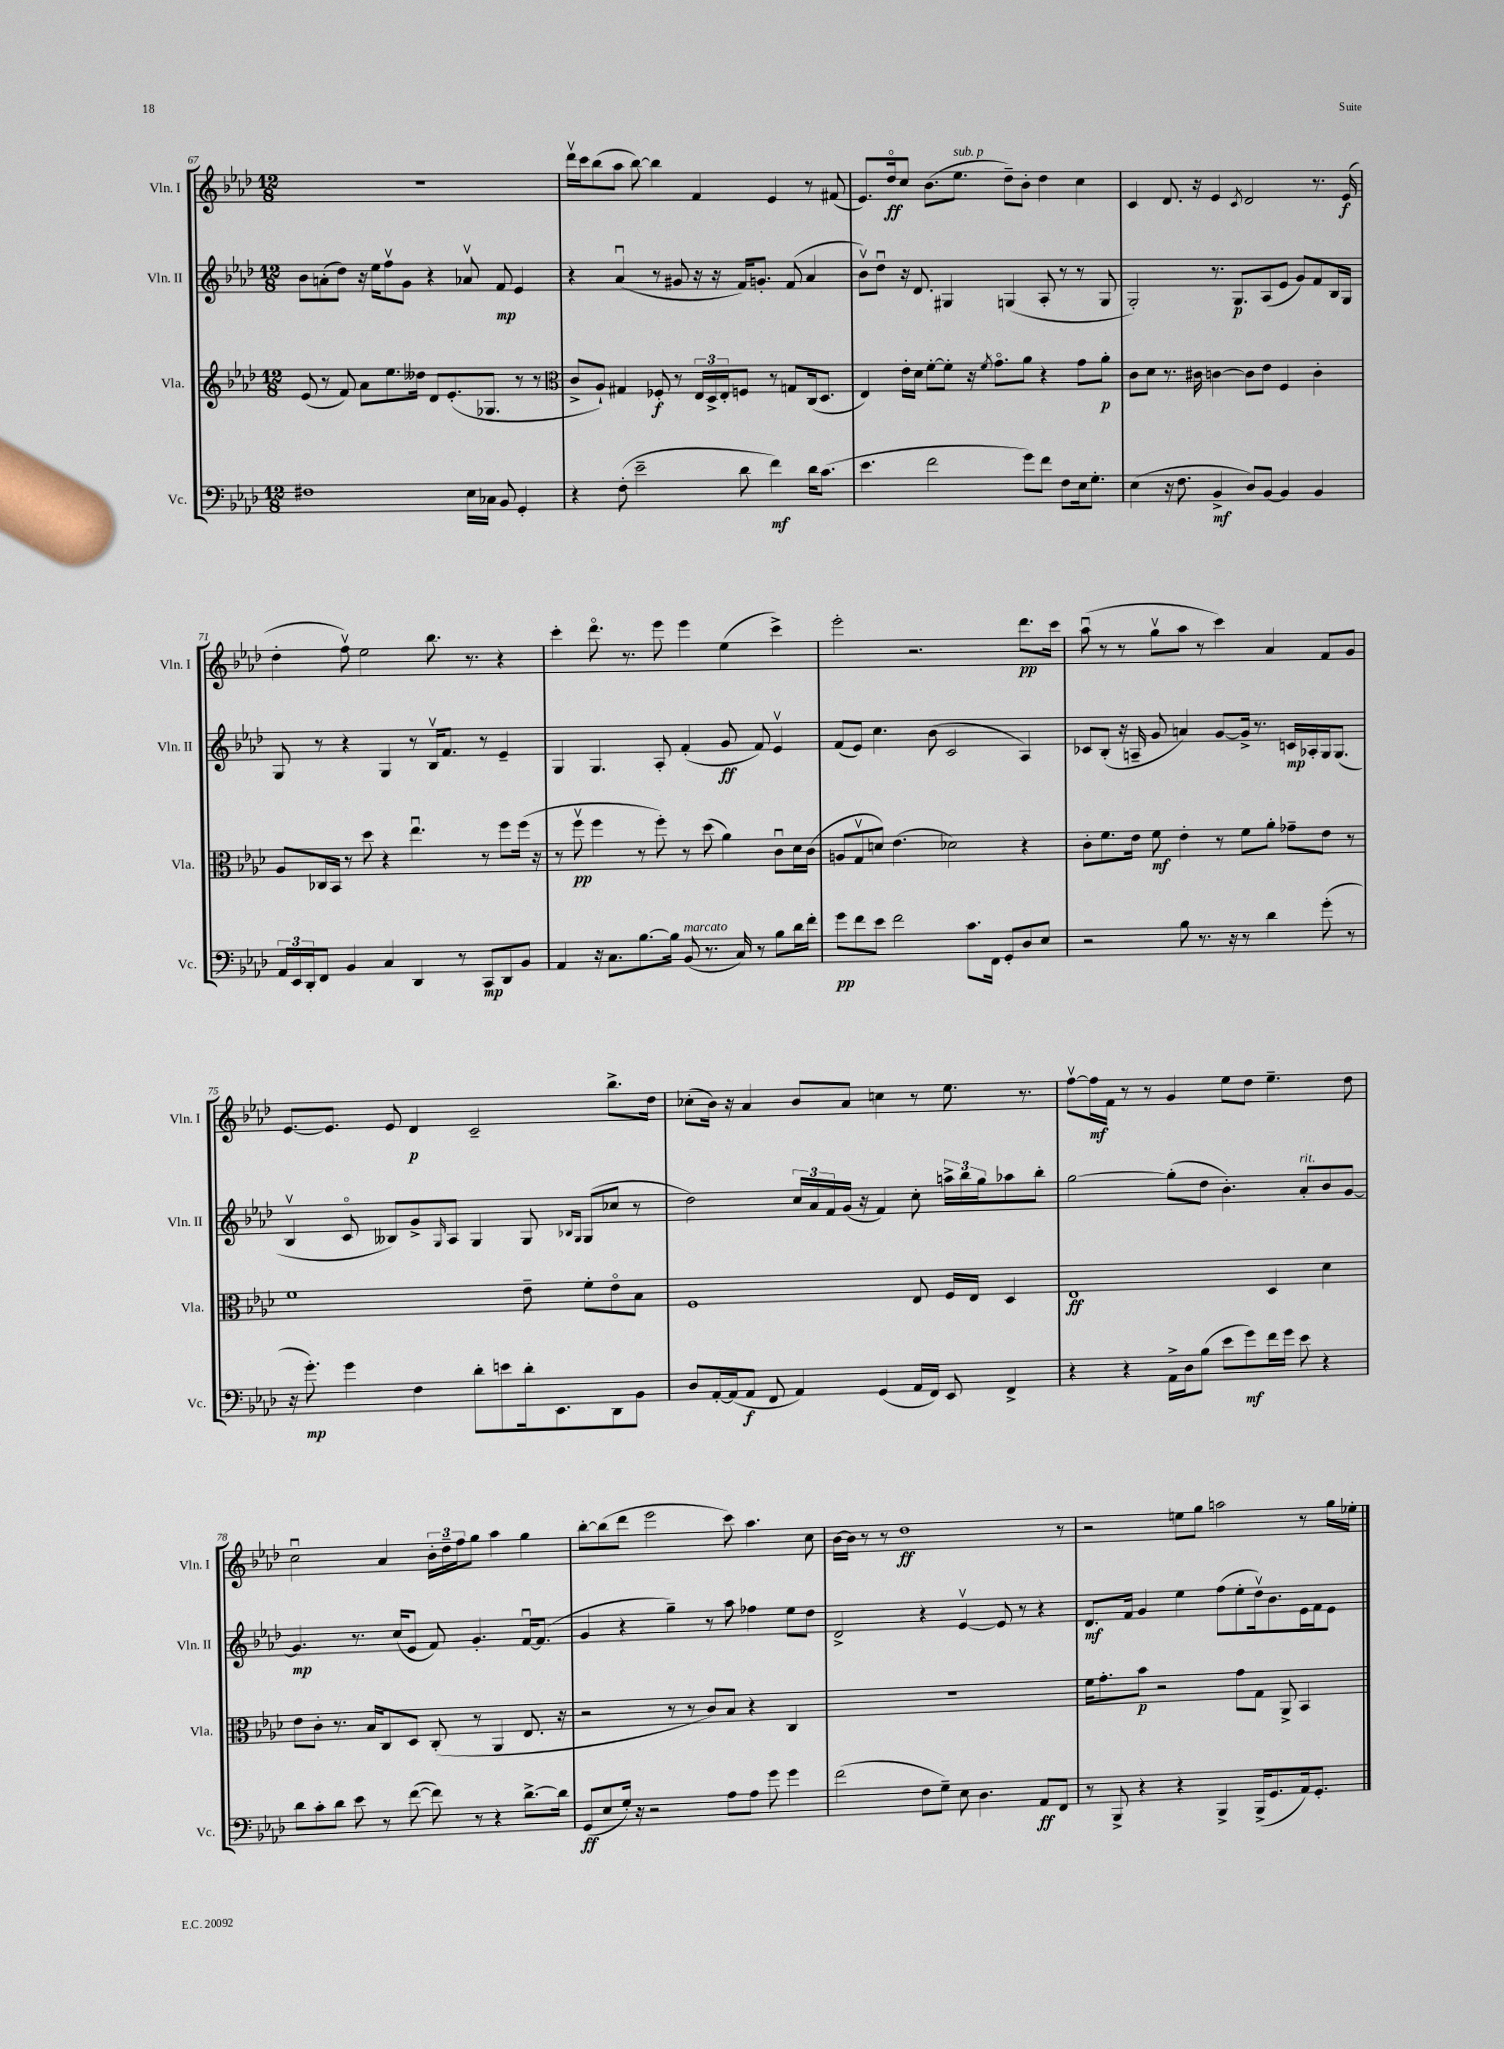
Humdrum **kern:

**kern	**dynam	**kern	**dynam	**kern	**dynam	**kern	**dynam
*part4	*part4	*part3	*part3	*part2	*part2	*part1	*part1
*staff4	*staff4	*staff3	*staff3	*staff2	*staff2	*staff1	*staff1
*I"Vc.	*	*I"Vla.	*	*I"Vln. II	*	*I"Vln. I	*
*I'Vc.	*	*I'Vla.	*	*I'Vln. II	*	*I'Vln. I	*
*clefF4	*	*clefG2	*	*clefG2	*	*clefG2	*
*k[b-e-a-d-]	*	*k[b-e-a-d-]	*	*k[b-e-a-d-]	*	*k[b-e-a-d-]	*
*M12/8	*	*M12/8	*	*M12/8	*	*M12/8	*
=67	=67	=67	=67	=67	=67	=67	=67
1F#X	.	(8e-/	.	8b-\L	.	1.r	.
.	.	8r	.	(8an'\	.	.	.
.	.	8f/)	.	8dd-\J)	.	.	.
.	.	8a-\L	.	16r	.	.	.
.	.	.	.	16ee-\KL	.	.	.
.	.	8.ee-\	.	8ffv\	.	.	.
.	.	.	.	8g\J	.	.	.
.	.	16dd--X\Jk	.	.	.	.	.
.	.	8d-/L	.	4r	.	.	.
.	.	(8.e-'/	.	.	.	.	.
16E-\LL	.	.	.	8a-Xv/	.	.	.
16C-X\JJ	.	8.G-X/J	.	.	.	.	.
8BB-/	.	.	.	8f/	mp	.	.
4GG'/	.	8r	.	4e-/	.	.	.
.	.	8r	.	.	.	.	.
=68	=68	=68	=68	=68	=68	=68	=68
*	*	*clefC3	*	*	*	*	*
4r	.	8c^/L	.	4r	.	16ddd-v\LL	.
.	.	.	.	.	.	16ccc\J	.
.	.	8A-`/J)	.	.	.	(8bb-\	.
(8F'\	.	4G#X/	.	(4a-u/	.	8aa-\J	.
2e-~\	.	.	.	.	.	[8bb-\)	.
.	.	8F-X'/	f	8r	.	4bb-\]	.
.	.	8r	.	8g#X/	.	.	.
.	.	24E-/LL	.	16r	.	4f/	.
.	.	24D-^/	.	.	.	.	.
.	.	.	.	16r	.	.	.
.	.	24E-'/J	.	.	.	.	.
8d-\	.	8Fn/J	.	16f/KL)	.	.	.
.	.	.	.	8.gn'/J	.	.	.
4f\)	mf	8r	.	.	.	4e-/	.
.	.	8Gn/L	.	(8f/	.	.	.
16d-\KL	.	(16C/k	.	4a-/	.	8r	.
(8.c\J	.	8.D-/J	.	.	.	.	.
.	.	.	.	.	.	(8f#X/	.
=69	=69	=69	=69	=69	=69	=69	=69
4.e-\	.	4E-/)	.	8b-v\L)	.	8.e-/L)	.
.	.	.	.	8dd-u\J	.	.	.
.	.	.	.	.	.	16dd-/k	ff
.	.	16e-'\LL	.	16r	.	8cc/J	.
.	.	16d-\JJ	.	8.d-/	.	.	.
2f\	.	[8f'\L	.	.	.	(8.b-\L	.
.	.	8f'\J]	.	4G#X/	.	.	.
!	!	!	!	!	!	!LO:TX:a:i:t=sub. p	!
.	.	.	.	.	.	8.ee-\J	.
.	.	16r	.	.	.	.	.
.	.	8qf/	.	.	.	.	.
.	.	8.g\L	.	.	.	.	.
.	.	.	.	(4Gn/	.	8dd-~\L)	.
8g\L)	.	8a-\J	.	.	.	8b-'\J	.
8f\J	.	4r	.	8A-'/	.	4dd-\	.
8F\L	.	.	.	8r	.	.	.
16E-\k	.	8g\L	.	8r	.	4cc\	.
8.G'\J	.	.	.	.	.	.	.
.	.	8a-'\J	p	8G/	.	.	.
=70	=70	=70	=70	=70	=70	=70	=70
(4E-\	.	8c\L	.	2G'/)	.	4c/	.
.	.	8d-\J	.	.	.	.	.
16r	.	8.r	.	.	.	8.d-/	.
8.F\	.	.	.	.	.	.	.
.	.	16c#X\	.	.	.	16r	.
4BB-^/	mf	[4cn\	.	8.r	.	4e-/	.
.	.	.	.	8.G/L	p	.	.
.	.	.	.	.	.	8qc/	.
8D-/L)	.	8c\L]	.	.	.	2d-/	.
[8BB-/J	.	8e-\J	.	(8A-/	.	.	.
4BB-/]	.	4F/	.	8e-/J	.	.	.
.	.	.	.	8g/L)	.	.	.
4BB-/	.	4c'\	.	8f/	.	8.r	.
.	.	.	.	16B-/L	.	.	.
.	.	.	.	16G/JJ	.	(16e-/	f
!!LO:LB:g=z
=71	=71	=71	=71	=71	=71	=71	=71
24AA-/LL	.	8A-/L	.	8G/	.	4dd-'\	.
24EE-/	.	.	.	.	.	.	.
24DD-'/J	.	.	.	.	.	.	.
8FF/J	.	16C-X/L	.	8r	.	.	.
.	.	16BB-/JJ	.	.	.	.	.
4BB-/	.	8r	.	4r	.	8ffv\)	.
.	.	8dd-\	.	.	.	2ee-\	.
4C/	.	4r	.	4G/	.	.	.
4DD-/	.	4.ee-u\	.	8r	.	.	.
.	.	.	.	16B-v/KL	.	8.bb-\	.
.	.	.	.	8.f/J	.	.	.
8r	.	.	.	.	.	.	.
.	.	.	.	.	.	8.r	.
8CC/L	mp	8r	.	8r	.	.	.
8DD-/	.	8ff\L	.	4e-~/	.	4r	.
8BB-/J	.	(16ff\Jk	.	.	.	.	.
.	.	16r	.	.	.	.	.
=72	=72	=72	=72	=72	=72	=72	=72
4AA-/	.	8r	.	4G/	.	4ccc'\	.
.	.	8ffv\	pp	.	.	.	.
16r	.	4ff\	.	4.G/	.	8.ddd-\	.
8.C\L	.	.	.	.	.	.	.
.	.	.	.	.	.	8.r	.
[8.B-\	.	8r	.	.	.	.	.
.	.	8ff'\)	.	8A-'/	.	8eee-\	.
16B-\Jk]	.	.	.	.	.	.	.
!LO:TX:a:i:t=marcato	!	!	!	!	!	!	!
(8BB-/	.	8r	.	(4f'/	.	4eee-\	.
8.r	.	(8dd-\	.	.	.	.	.
.	.	4a-\)	.	8g/	ff	(4ee-\	.
16C/)	.	.	.	.	.	.	.
8r	.	.	.	8f/)	.	.	.
8B-\L	.	8cu\L	.	4e-v/	.	4ccc^\)	.
16d-\L	.	16d-\L	.	.	.	.	.
16f'\JJ	.	(16c\JJ	.	.	.	.	.
=73	=73	=73	=73	=73	=73	=73	=73
8g\L	pp	8An/L	.	(8f/L	.	2eee-'\	.
8f\	.	8Gv/	.	8e-/J)	.	.	.
8e-\J	.	8dn/J)	.	4.cc\	.	.	.
2f\	.	(4.e-\	.	.	.	.	.
.	.	.	.	.	.	2.r	.
.	.	.	.	(8b-\	.	.	.
.	.	2d-X\)	.	2c/	.	.	.
8.c\L	.	.	.	.	.	.	.
16FF\Jk	.	.	.	.	.	.	.
8GG'/L	.	.	.	.	.	.	.
8D-/	.	4r	.	4A-/)	.	8.ddd-\L	pp
8E-/J	.	.	.	.	.	.	.
.	.	.	.	.	.	16ccc\Jk	.
=74	=74	=74	=74	=74	=74	=74	=74
2r	.	8c'\L	.	8c-X/L	.	(8aa-u\	.
.	.	8.f\	.	(8B-'/J	.	8r	.
.	.	.	.	16r	.	8r	.
.	.	16e-\Jk	.	16An~/	.	.	.
.	.	8f\	mf	8g/	.	8ggv\L	.
8B-\	.	4e-'\	.	4an/)	.	8aa-\J	.
8.r	.	.	.	.	.	8r	.
.	.	8r	.	[8g/L	.	4ccc\)	.
16r	.	.	.	.	.	.	.
8r	.	8f\L	.	16g^/Jk]	.	.	.
.	.	.	.	8.r	.	.	.
4d-\	.	8a-'\J	.	.	.	4a-/	.
.	.	8g-X~\L	.	16cn/LL	mp	.	.
.	.	.	.	16A-X'/	.	.	.
(8g'\	.	8e-\J	.	16G/J	.	8f/L	.
.	.	.	.	(8.G/J	.	.	.
8r	.	8r	.	.	.	8g/J	.
!!LO:LB:g=z
=75	=75	=75	=75	=75	=75	=75	=75
16r	.	1f	.	4B-v/	.	[8.e-/L	.
8.g'\)	mp	.	.	.	.	.	.
.	.	.	.	.	.	8.e-/J]	.
4g\	.	.	.	8c/	.	.	.
.	.	.	.	8B--X/L)	.	8e-/	.
4F\	.	.	.	8g^/	.	4d-/	p
.	.	.	.	16qqG/	.	.	.
.	.	.	.	8A-/J	.	.	.
8d-'\L	.	.	.	4G/	.	2c~/	.
8en\	.	.	.	.	.	.	.
16d-'\k	.	8e-~\	.	8G/	.	.	.
8.EE-\	.	.	.	.	.	.	.
.	.	.	.	16qqB-X/LL	.	.	.
.	.	.	.	16qqG/JJ	.	.	.
.	.	8f'\L	.	(8G/L	.	.	.
8DD-\	.	8e-\	.	8cc-X/J	.	8.bb-^\L	.
8BB-\J	.	8B-\J	.	8r	.	.	.
.	.	.	.	.	.	16dd-\Jk	.
=76	=76	=76	=76	=76	=76	=76	=76
8D-/L	.	1F	.	2dd-\)	.	(8cc-X'\L	.
[16AA-'/L	.	.	.	.	.	16b-\Jk)	.
(16AA-/J]	.	.	.	.	.	16r	.
8AA-/J	f	.	.	.	.	4a-/	.
8FF/	.	.	.	.	.	.	.
4AA-/)	.	.	.	24cc/LL	.	8b-/L	.
.	.	.	.	24a-/	.	.	.
.	.	.	.	24f/	.	.	.
.	.	.	.	(16g/JJ	.	8a-/J	.
.	.	.	.	16r	.	.	.
(4GG/	.	.	.	4f/)	.	4ccn\	.
16AA-/LL	.	8E-/	.	8cc'\	.	8r	.
16FF/JJ)	.	.	.	.	.	.	.
8EE-/	.	16F/LL	.	24aan^\LL	.	8.ee-\	.
.	.	.	.	24bb-\	.	.	.
.	.	16E-/JJ	.	.	.	.	.
.	.	.	.	24gg\J	.	.	.
4FF^/	.	4D-/	.	8aa-X\	.	.	.
.	.	.	.	.	.	8.r	.
.	.	.	.	8bb-'\J	.	.	.
=77	=77	=77	=77	=77	=77	=77	=77
4r	.	1E-	ff	[2gg\	.	[8ffv\L	.
.	.	.	.	.	.	16ff\L]	mf
.	.	.	.	.	.	16f\JJ	.
4r	.	.	.	.	.	8r	.
.	.	.	.	.	.	8r	.
16AA-^\LL	.	.	.	(8gg'\L]	.	4g/	.
16D-\J	.	.	.	.	.	.	.
(8B-\J	.	.	.	8dd-\J	.	.	.
8e-\L	.	.	.	4.b-'\)	.	8ee-\L	.
8g\)	mf	.	.	.	.	8dd-\J	.
16f\L	.	4D-/	.	.	.	4.ee-~\	.
16g\JJ	.	.	.	.	.	.	.
!	!	!	!	!LO:TX:a:i:t=rit.	!	!	!
8e-\	.	.	.	8a-'/L	.	.	.
4r	.	4d-\	.	8b-/	.	.	.
.	.	.	.	[8g/J	.	8dd-\	.
!!LO:LB:g=z
=78	=78	=78	=78	=78	=78	=78	=78
8d-\L	.	8e-\L	.	4.g/]	mp	2ccu\	.
8c'\	.	8c'\J	.	.	.	.	.
8d-\J	.	8.r	.	.	.	.	.
8e-\	.	.	.	8.r	.	.	.
.	.	16B-/KL	.	.	.	.	.
8r	.	8C/	.	.	.	4a-/	.
.	.	.	.	(16cc/KL	.	.	.
([8f\	.	8D-/J	.	8e-/J	.	.	.
8f\])	.	(8C'/	.	8f/)	.	24b-'\LL	.
.	.	.	.	.	.	24dd-~\	.
.	.	.	.	.	.	24ff\J	.
8r	.	8r	.	4.g'/	.	8gg\J	.
4r	.	4AA-/	.	.	.	4aa-\	.
[8.d-^\L	.	8.E-/	.	[16fu/KL	.	4gg\	.
.	.	.	.	(8.f/J]	.	.	.
16d-\Jk]	.	16r	.	.	.	.	.
=79	=79	=79	=79	=79	=79	=79	=79
(8GG/L	ff	2r	.	4g/	.	[8bb-'\L	.
8E-/	.	.	.	.	.	(8bb-\]	.
16G'/Jk)	.	.	.	4r	.	8ddd-\J	.
16r	.	.	.	.	.	.	.
2r	.	.	.	.	.	2eee-\	.
.	.	8r	.	4gg~\)	.	.	.
.	.	8r	.	.	.	.	.
.	.	8c/L)	.	8r	.	.	.
8A-\L	.	8B-/J	.	8aa-\	.	8ccc\)	.
8A-\J	.	4r	.	4ff-X\	.	4.aa-\	.
8g\	.	.	.	.	.	.	.
4g\	.	4C/	.	8ee-\L	.	.	.
.	.	.	.	8dd-\J	.	8cc\	.
=80	=80	=80	=80	=80	=80	=80	=80
(2f\	.	1.r	.	2d-^/	.	[16b-\LL	.
.	.	.	.	.	.	16b-\JJ]	.
.	.	.	.	.	.	8r	.
.	.	.	.	.	.	8r	.
.	.	.	.	.	.	1dd-	ff
8F\L	.	.	.	4r	.	.	.
8G~\J)	.	.	.	.	.	.	.
8E-\	.	.	.	[4e-v/	.	.	.
4.D-\	.	.	.	.	.	.	.
.	.	.	.	8e-/]	.	.	.
.	.	.	.	8r	.	.	.
8AA-/L	ff	.	.	4r	.	.	.
8FF/J	.	.	.	.	.	8r	.
=81	=81	=81	=81	=81	=81	=81	=81
8r	.	16f\KL	.	8.d-/L	mf	2r	.
.	.	8.g'\	.	.	.	.	.
8BBB-^/	.	.	.	.	.	.	.
.	.	.	.	16f/Jk	.	.	.
4r	.	8b-\J	p	4g/	.	.	.
.	.	2r	.	.	.	.	.
4r	.	.	.	4ee-\	.	8een\L	.
.	.	.	.	.	.	8gg\J	.
4BBB-^/	.	.	.	(8ff\L	.	2aan\	.
.	.	8g\L	.	8ee-'\	.	.	.
(16BBB-^/KL	.	8G\J	.	16dd-v\k)	.	.	.
8.GG/	.	.	.	8.b-\	.	.	.
.	.	8AA-^/	.	.	.	.	.
16AA-/k)	.	4BB-/	.	16e-\L	.	8r	.
8.GG'/J	.	.	.	16f\J	.	.	.
.	.	.	.	8e-\J	.	16gg\LL	.
.	.	.	.	.	.	16ee-X'\JJ	.
==	==	==	==	==	==	==	==
*-	*-	*-	*-	*-	*-	*-	*-
